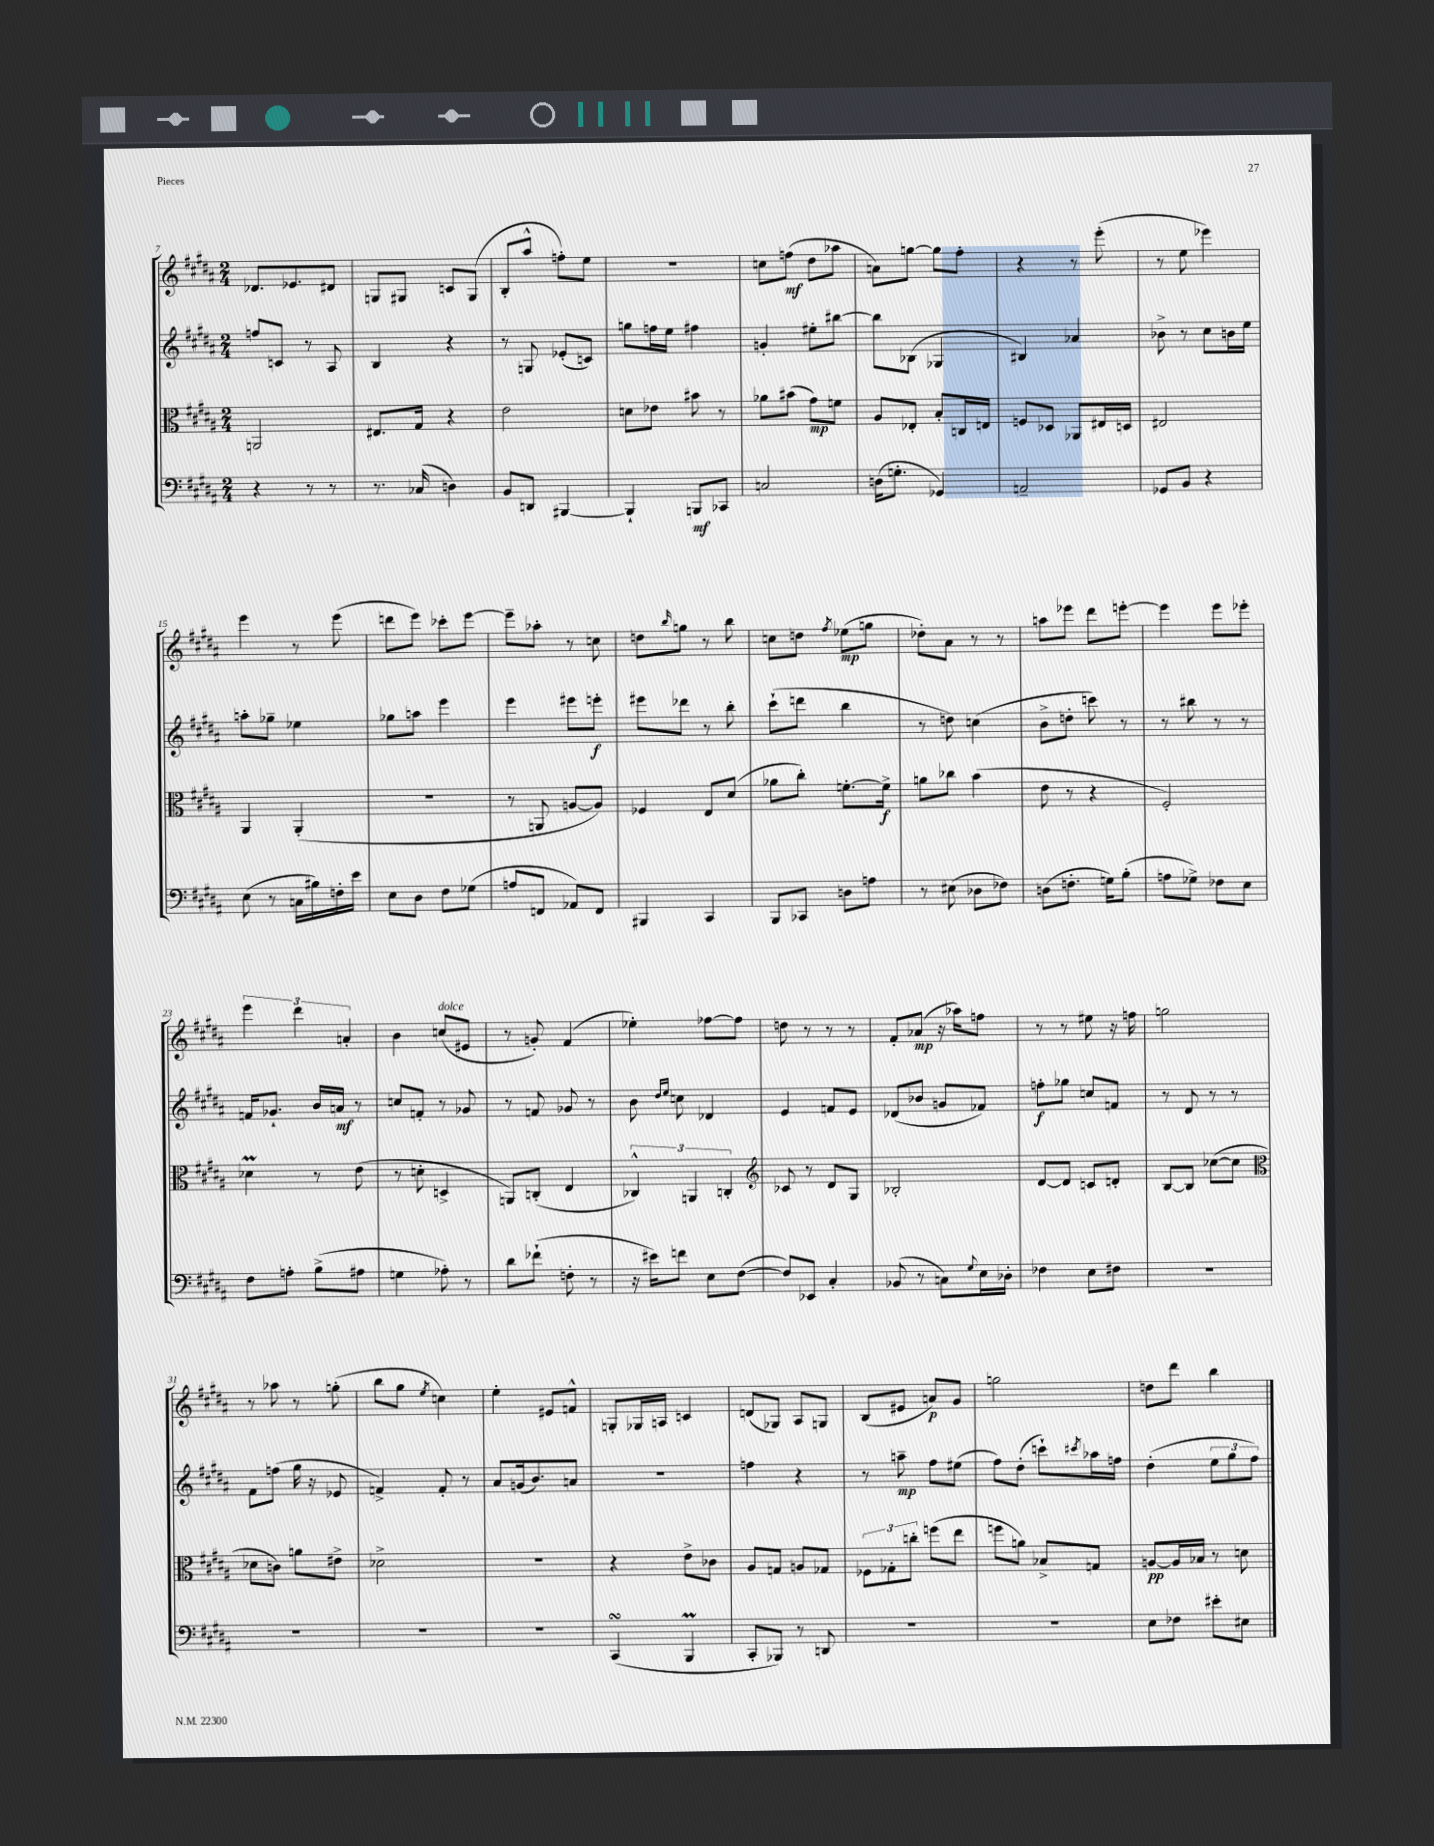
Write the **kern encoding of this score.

**kern	**dynam	**kern	**dynam	**kern	**dynam	**kern	**dynam
*part4	*part4	*part3	*part3	*part2	*part2	*part1	*part1
*staff4	*staff4	*staff3	*staff3	*staff2	*staff2	*staff1	*staff1
*clefF4	*	*clefC3	*	*clefG2	*	*clefG2	*
*k[f#c#g#d#a#]	*	*k[f#c#g#d#a#]	*	*k[f#c#g#d#a#]	*	*k[f#c#g#d#a#]	*
*M2/4	*	*M2/4	*	*M2/4	*	*M2/4	*
=7	=7	=7	=7	=7	=7	=7	=7
4r	.	2AAn/	.	8ffn/L	.	8.d-X/L	.
.	.	.	.	8cn/J	.	.	.
.	.	.	.	.	.	8.e-X/	.
8r	.	.	.	8r	.	.	.
8r	.	.	.	8A#/	.	8d#X/J	.
=8	=8	=8	=8	=8	=8	=8	=8
8.r	.	8.E#X/L	.	4B/	.	8Gn/L	.
.	.	.	.	.	.	8G#X/J	.
(16C-X/	.	16G#/Jk	.	.	.	.	.
4Dn\)	.	4r	.	4r	.	8cn/L	.
.	.	.	.	.	.	(8G#/J	.
=9	=9	=9	=9	=9	=9	=9	=9
8BB/L	.	2e\	.	8r	.	8B'/L	.
8DDn/J	.	.	.	8Gn/	.	8aa#^^/J	.
[4BBB#X/	.	.	.	(8e-X'/L	.	8ffn'\L)	.
.	.	.	.	8cn/J)	.	8ee\J	.
=10	=10	=10	=10	=10	=10	=10	=10
4BBB#`/]	.	8dn\L	.	8ggn\L	.	2r	.
.	.	8e-X\J	.	16ffn\L	.	.	.
.	.	.	.	16ee\JJ	.	.	.
8BBBn/L	mf	8b#X\	.	4ff#X\	.	.	.
8CC-X/J	.	8r	.	.	.	.	.
=11	=11	=11	=11	=11	=11	=11	=11
2Cn/	.	8a-X\L	.	4gn'/	.	8ccn\L	.
.	.	(8b#X\J	.	.	.	(8ffn\J	mf
.	.	8g#\L)	mp	8ee#X'\L	.	8dd#\L	.
.	.	8fn\J	.	[8bb#X\J	.	8aa-X\J	.
=12	=12	=12	=12	=12	=12	=12	=12
(16Dn\KL	.	8A#/L	.	8bb#\L]	.	8an\L)	.
8.Gn'\J	.	.	.	.	.	.	.
.	.	8E-X'/J	.	(8B-X\J	.	[8ggn\J	.
4GG-X/)	.	8B'/L	.	4G-X/	.	8gg\L]	.
.	.	16Cn/L	.	.	.	8ff#'\J	.
.	.	16En/JJ	.	.	.	.	.
=13	=13	=13	=13	=13	=13	=13	=13
2AAn~/	.	8Fn/L	.	4B#X/)	.	4r	.
.	.	8D-X/J	.	.	.	.	.
.	.	8AA-X/L	.	4a-X/	.	8r	.
.	.	16E#X/L	.	.	.	(8eee'\	.
.	.	16Dn/JJ	.	.	.	.	.
=14	=14	=14	=14	=14	=14	=14	=14
8GG-X/L	.	2E#X/	.	8b-X^\	.	8r	.
8BB/J	.	.	.	8r	.	8ee\	.
4r	.	.	.	8cc#\L	.	4eee-X\)	.
.	.	.	.	16bn\L	.	.	.
.	.	.	.	16ee\JJ	.	.	.
!!LO:LB:g=z
=15	=15	=15	=15	=15	=15	=15	=15
(8E\	.	4AA#/	.	8aan'\L	.	4eee\	.
8r	.	.	.	8gg-X~\J	.	.	.
16Cn\LL	.	(4AA#'/	.	4ee-X\	.	8r	.
16B#X\)	.	.	.	.	.	.	.
16Fn'\	.	.	.	.	.	(8eee\	.
16e\JJ	.	.	.	.	.	.	.
=16	=16	=16	=16	=16	=16	=16	=16
8E\L	.	2r	.	8gg-X\L	.	8dddn\L	.
8D#\J	.	.	.	8aan\J	.	8eee\J)	.
8F#\L	.	.	.	4eee\	.	8ccc-X'\L	.
(8G-X\J	.	.	.	.	.	[8eee\J	.
=17	=17	=17	=17	=17	=17	=17	=17
8An/L	.	8r	.	4eee\	.	8eee~\L]	.
8FFn/J	.	8AAn/	.	.	.	8aa-X'\J	.
8AA-X/L)	.	[8An/L	.	8eee#X\L	.	8r	.
8FF/J	.	8A/J])	.	8eeen'\J	f	8ccn\	.
=18	=18	=18	=18	=18	=18	=18	=18
4BBB#X/	.	4F-X/	.	8eee#X\L	.	8ddn\L	.
.	.	.	.	.	.	16qqbb/	.
.	.	.	.	8ddd-X\J	.	8ggn\J	.
4CC#/	.	8E/L	.	8r	.	8r	.
.	.	(8d#/J	.	8bb'\	.	8bb\	.
=19	=19	=19	=19	=19	=19	=19	=19
8BBB/L	.	8a-X\L	.	(8ccc#`\L	.	8ccn\L	.
8CC-X/J	.	8cc#'\J)	.	8dddn\J	.	8ddn\J	.
.	.	.	.	.	.	8qff#/	.
8Dn\L	.	[8.fn'\L	.	4bb\	.	(8ee-X\L	mp
8An\J	.	.	.	.	.	8ggn\J	.
.	.	16f^\Jk]	f	.	.	.	.
=20	=20	=20	=20	=20	=20	=20	=20
8r	.	8an\L	.	8r	.	8dd-X'\L)	.
(8E#X\	.	8cc-X\J	.	8ddn\)	.	8a#\J	.
8D-X\L	.	(4b\	.	(4ccn\	.	8r	.
8F-X\J)	.	.	.	.	.	8r	.
=21	=21	=21	=21	=21	=21	=21	=21
(8Dn\L	.	8e\	.	8b^\L	.	8aan\L	.
8.Fn'\J	.	8r	.	8ddn'\J	.	8eee-X\J	.
.	.	4r	.	8cccn\)	.	8ddd#\L	.
16Gn\KL)	.	.	.	.	.	.	.
(8B'\J	.	.	.	8r	.	[8eeen'\J	.
=22	=22	=22	=22	=22	=22	=22	=22
8An\L	.	2F#'/)	.	8r	.	4eee\]	.
8G-X^\J)	.	.	.	8bb#X\	.	.	.
8F-X\L	.	.	.	8r	.	8eee\L	.
8E\J	.	.	.	8r	.	8eee-X'\J	.
!!LO:LB:g=z
=23	=23	=23	=23	=23	=23	=23	=23
8F#\L	.	4d-XM\	.	16fn/KL	.	6eee\	.
.	.	.	.	8.g-X`/J	.	.	.
8An'\J	.	.	.	.	.	.	.
.	.	.	.	.	.	6ddd#\	.
(8B^\L	.	8r	.	16b/LL	.	.	.
.	.	.	.	16an/JJ	mf	.	.
.	.	.	.	.	.	6an'/	.
8A#X\J	.	(8e\	.	8r	.	.	.
=24	=24	=24	=24	=24	=24	=24	=24
4Gn\	.	8r	.	8ccn/L	.	4b\	.
.	.	8dn'\	.	8fn'/J	.	.	.
!	!	!	!	!	!	!LO:TX:a:i:t=dolce	!
8A-X'\)	.	4Dn^/	.	8r	.	(8ccn/L	.
8r	.	.	.	8g-X/	.	8e#X/J	.
=25	=25	=25	=25	=25	=25	=25	=25
8d#\L	.	8AAn/L)	.	8r	.	8r	.
(8f-X`\J	.	(8Cn'/J	.	8fn/	.	8gn'/)	.
8Fn'\	.	4E/	.	8g-X/	.	(4f#/	.
8r	.	.	.	8r	.	.	.
=26	=26	=26	=26	=26	=26	=26	=26
16r	.	6C-X^^/)	.	8b\	.	4ee-X'\)	.
16e#X\KL)	.	.	.	.	.	.	.
.	.	.	.	16qqdd#/LL	.	.	.
.	.	.	.	16qqee/JJ	.	.	.
8fn\J	.	.	.	8ccn\	.	.	.
.	.	6AAn/	.	.	.	.	.
8E\L	.	.	.	4d-X/	.	[8ff-X\L	.
.	.	6Cn'/	.	.	.	.	.
([8F#\J	.	.	.	.	.	8ff-\J]	.
=27	=27	=27	=27	=27	=27	=27	=27
*	*	*clefG2	*	*	*	*	*
8F#/L])	.	8c-X/	.	4e/	.	8ddn\	.
8EE-X/J	.	8r	.	.	.	8r	.
4C#'/	.	8d#/L	.	8fn/L	.	8r	.
.	.	8G#/J	.	8e/J	.	8r	.
=28	=28	=28	=28	=28	=28	=28	=28
(8BB-X/	.	2B-X'/	.	(8d-X/L	.	8f#'/L	.
8r	.	.	.	8b-X/J	.	(8a-X/J	mp
8Cn\L)	.	.	.	8gn/L	.	16r	.
.	.	.	.	.	.	16aa-X\KL)	.
8qqG#/	.	.	.	.	.	.	.
16E\L	.	.	.	8f-X/J)	.	8ffn\J	.
16D-X'\JJ	.	.	.	.	.	.	.
=29	=29	=29	=29	=29	=29	=29	=29
4F-X\	.	[8d#/L	.	8ffn'\L	f	8r	.
.	.	8d#/J]	.	8gg-X\J	.	8r	.
8E\L	.	8cn/L	.	8ccn/L	.	8ee#X\	.
8F#X\J	.	8dn'/J	.	8fn/J	.	16r	.
.	.	.	.	.	.	16ffn\	.
=30	=30	=30	=30	=30	=30	=30	=30
2r	.	[8B/L	.	8r	.	2ggn\	.
.	.	8B/J]	.	8d#/	.	.	.
.	.	([8cc-X\L	.	8r	.	.	.
.	.	8cc-\J]	.	8r	.	.	.
!!LO:LB:g=z
=31	=31	=31	=31	=31	=31	=31	=31
*	*	*clefC3	*	*	*	*	*
2r	.	8d-X\L	.	8f#\L	.	8r	.
.	.	8cn\J)	.	(8ffn\J	.	8aa-X\	.
.	.	8an\L	.	16gg#\	.	8r	.
.	.	.	.	16r	.	.	.
.	.	8e#X^\J	.	8e-X/	.	(8ggn'\	.
=32	=32	=32	=32	=32	=32	=32	=32
2r	.	2d-X^\	.	4fn^/)	.	8bb\L	.
.	.	.	.	.	.	8gg#\J	.
.	.	.	.	.	.	8qee/	.
.	.	.	.	8f'/	.	4ccn\)	.
.	.	.	.	8r	.	.	.
=33	=33	=33	=33	=33	=33	=33	=33
2r	.	2r	.	8a#/L	.	4ee'\	.
.	.	.	.	(16gn/k	.	.	.
.	.	.	.	8.b/)	.	.	.
.	.	.	.	.	.	8e#X/L	.
.	.	.	.	8an/J	.	8fn^^/J	.
=34	=34	=34	=34	=34	=34	=34	=34
(4CC#sSSS/	.	4r	.	2r	.	8Gn'/L	.
.	.	.	.	.	.	16G-X/L	.
.	.	.	.	.	.	16An/JJ	.
4BBBM/	.	8e^\L	.	.	.	4cn/	.
.	.	8c-X\J	.	.	.	.	.
=35	=35	=35	=35	=35	=35	=35	=35
8CC#'/L	.	8A#/L	.	4ffn\	.	(8dn/L	.
8BBB-X/J)	.	8Gn/J	.	.	.	8G-X/J)	.
8r	.	8An/L	.	4r	.	8A#/L	.
8DDn/	.	8G-X/J	.	.	.	8Gn/J	.
=36	=36	=36	=36	=36	=36	=36	=36
2r	.	12F-X\L	.	8r	.	(8B/L	.
.	.	12G-X'\	.	.	.	.	.
.	.	.	.	8aan~\	mp	8e#X/J	.
.	.	12ccn'\J	.	.	.	.	.
.	.	(8ffn\L	.	8ff#\L	.	8an/L)	p
.	.	8ee\J	.	(8ee#X\J	.	8g#/J	.
=37	=37	=37	=37	=37	=37	=37	=37
2r	.	8ffn\L	.	8ff#\L)	.	2ggn\	.
.	.	8an\J)	.	(8dd#'\J	.	.	.
.	.	8B-X^/L	.	8cccn`\L)	.	.	.
.	.	.	.	8qccc#X/	.	.	.
.	.	8Gn/J	.	16aa-X\L	.	.	.
.	.	.	.	16ffn\JJ	.	.	.
=38	=38	=38	=38	=38	=38	=38	=38
8E\L	.	[8An/L	pp	(4dd#'\	.	8ddn\L	.
8F-X\J	.	16A/L]	.	.	.	8ddd#\J	.
.	.	16B-X/JJ	.	.	.	.	.
8e#X'\L	.	8r	.	12ee\L	.	4bb\	.
.	.	.	.	12gg#\	.	.	.
8E#X\J	.	8dn\	.	.	.	.	.
.	.	.	.	12ff#\J)	.	.	.
==	==	==	==	==	==	==	==
*-	*-	*-	*-	*-	*-	*-	*-
